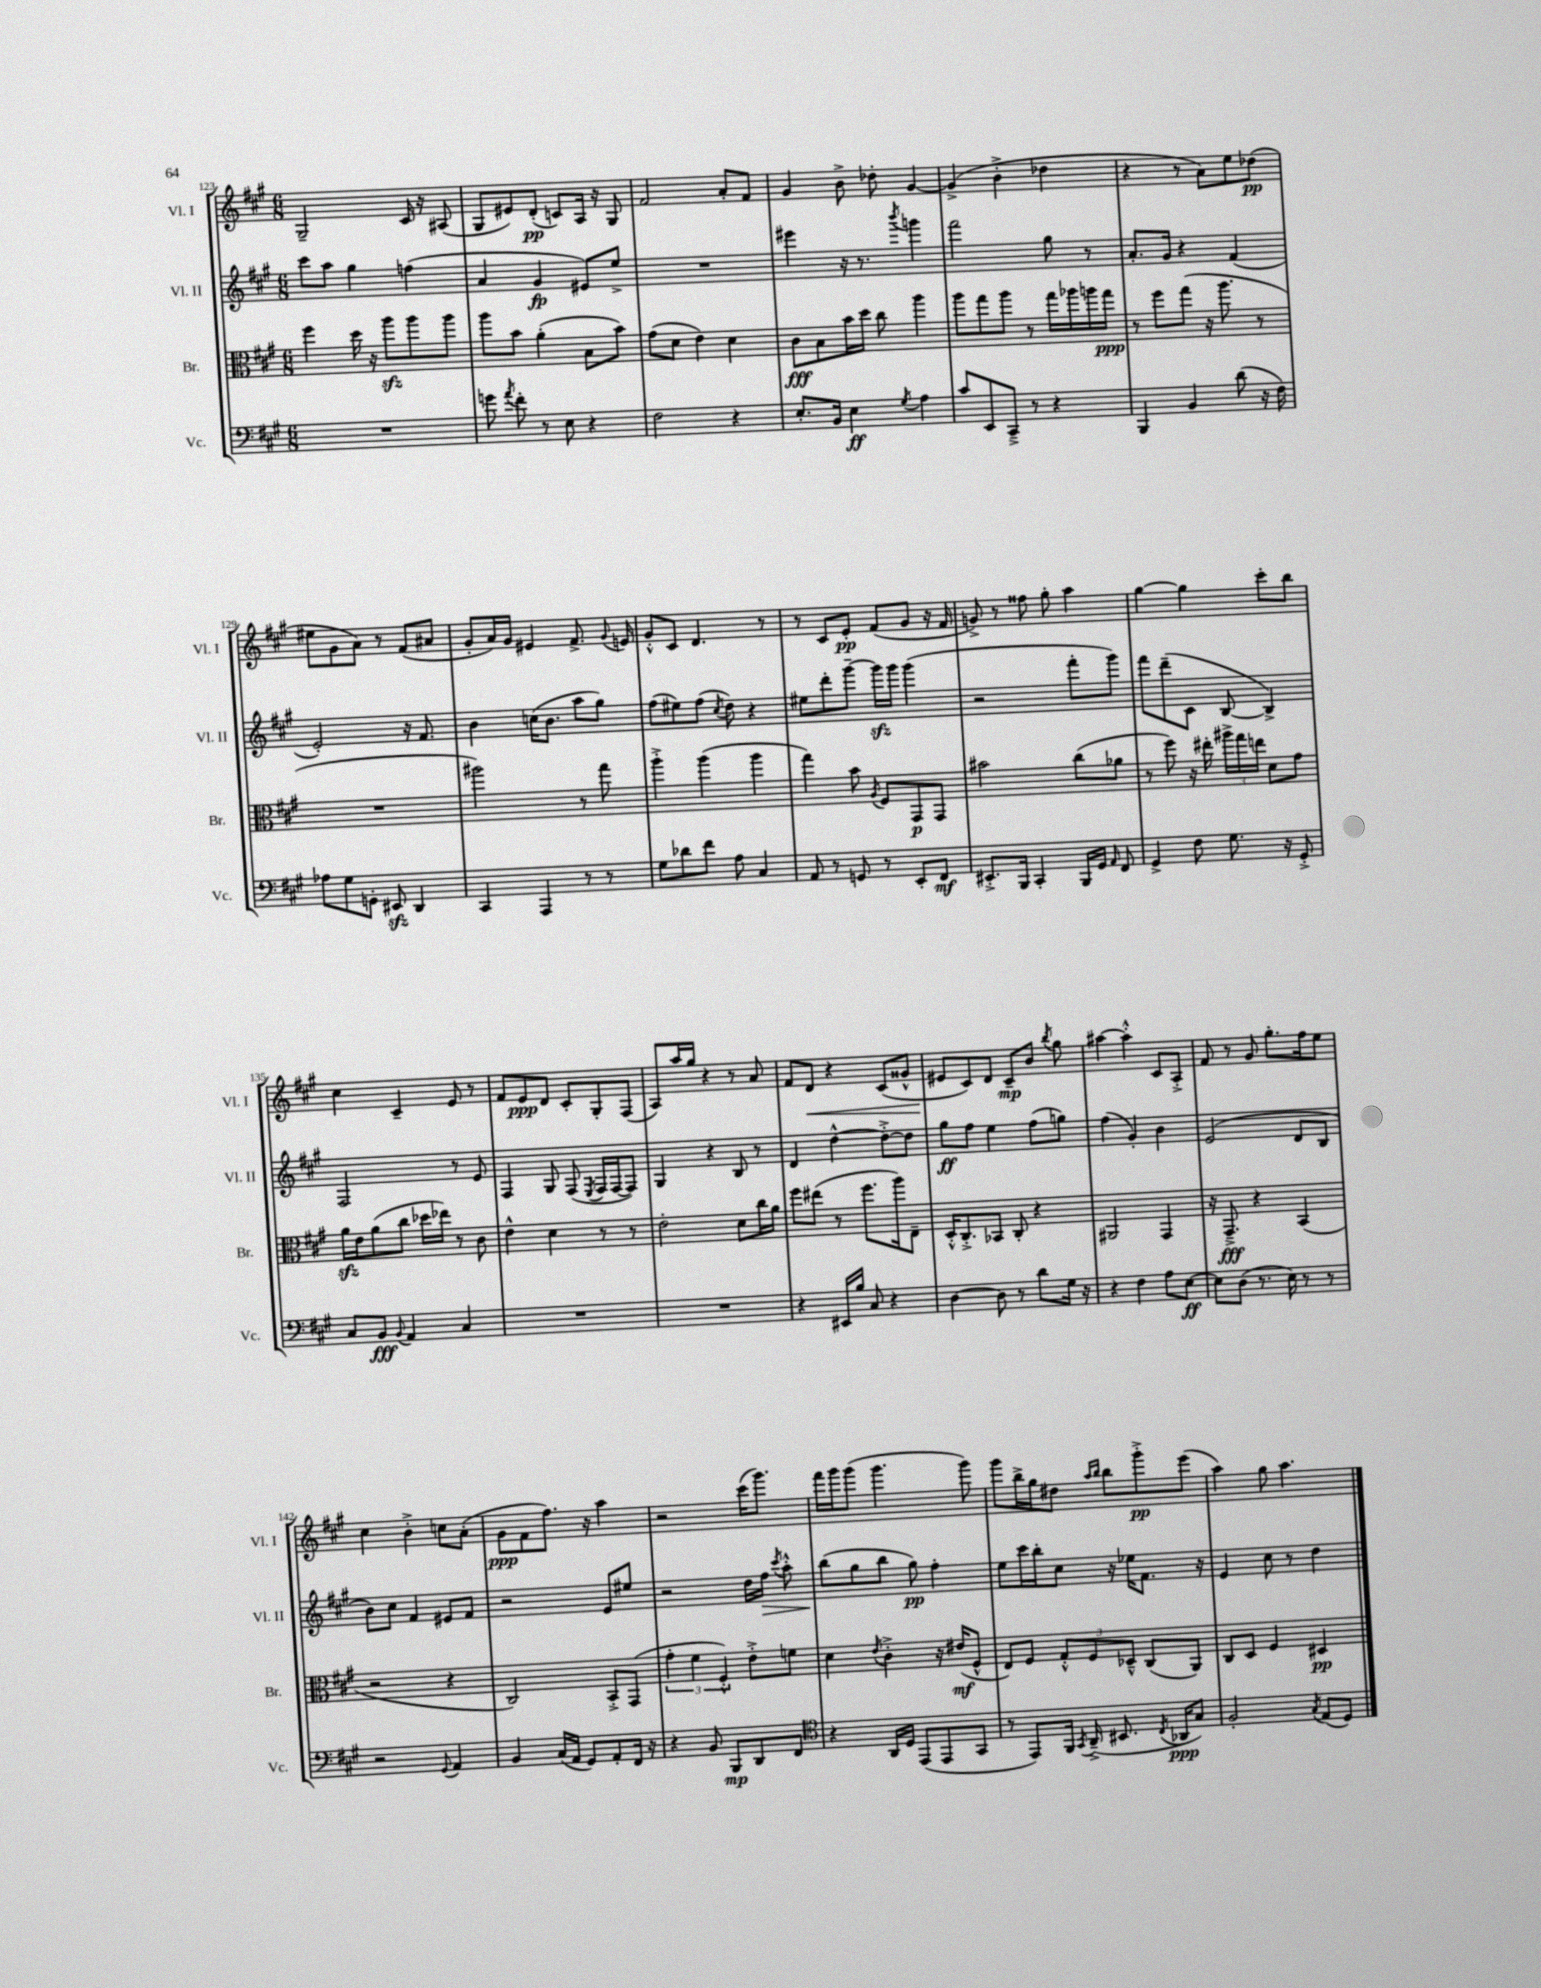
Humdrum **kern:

**kern	**dynam	**kern	**dynam	**kern	**dynam	**kern	**dynam
*part4	*part4	*part3	*part3	*part2	*part2	*part1	*part1
*staff4	*staff4	*staff3	*staff3	*staff2	*staff2	*staff1	*staff1
*I"Vc.	*	*I"Br.	*	*I"Vl. II	*	*I"Vl. I	*
*I'Vc.	*	*I'Br.	*	*I'Vl. II	*	*I'Vl. I	*
*clefF4	*	*clefC3	*	*clefG2	*	*clefG2	*
*k[f#c#g#]	*	*k[f#c#g#]	*	*k[f#c#g#]	*	*k[f#c#g#]	*
*M6/8	*	*M6/8	*	*M6/8	*	*M6/8	*
=123	=123	=123	=123	=123	=123	=123	=123
2.r	.	4ff#\	.	8ccc#\L	.	2G#~/	.
.	.	.	.	8aa\J	.	.	.
.	.	16dd\	.	4gg#\	.	.	.
.	.	16r	.	.	.	.	.
.	.	8aazz\L	.	.	.	.	.
.	.	8aa\	.	(4ffn\	.	16c#/	.
.	.	.	.	.	.	16r	.
.	.	8aa\J	.	.	.	(8A#X/	.
=124	=124	=124	=124	=124	=124	=124	=124
8gn\	.	8aa\L	.	4a/	.	8G#/L	.
8qa/	.	.	.	.	.	.	.
8f#'\	.	8b\J	.	.	.	8e#X/)	.
8r	.	(4a'\	.	4g#/	fp	(8d'/J	pp
8E\	.	.	.	.	.	8cn/L)	.
4r	.	8B\L	.	8e#X/L)	.	16A/Jk	.
.	.	.	.	.	.	16r	.
.	.	8b\J)	.	8ee^/J	.	8G#/	.
=125	=125	=125	=125	=125	=125	=125	=125
2F#\	.	(8g#\L	.	2.r	.	2f#/	.
.	.	8d\J	.	.	.	.	.
.	.	4e\)	.	.	.	.	.
4r	.	4d\	.	.	.	8a'/L	.
.	.	.	.	.	.	8f#/J	.
=126	=126	=126	=126	=126	=126	=126	=126
8.E'/L	.	8c#\L	fff	4eee#X\	.	4g#/	.
.	.	8B\	.	.	.	.	.
16BB/Jk	.	.	.	.	.	.	.
4E\	ff	16b\L	.	16r	.	8b^\	.
.	.	16dd\JJ	.	8.r	.	.	.
.	.	8cc#\	.	.	.	8dd-X'\	.
8qG#/	.	.	.	8qbbb/	.	.	.
4A\	.	4aa\	.	4gggn\	.	[4g#/	.
=127	=127	=127	=127	=127	=127	=127	=127
8c#/L	.	8aa\L	.	2fff#\	.	(4g#^/]	.
8EE/	.	8gg#\	.	.	.	.	.
8CC#~^/J	.	8aa\J	.	.	.	4b'^\	.
8r	.	8r	.	.	.	.	.
4r	.	16gg#\LL	.	8gg#\	.	4dd-X\	.
.	.	16aa-X\	.	.	.	.	.
.	.	16aan\	.	8r	.	.	.
.	.	16gg#\JJ	ppp	.	.	.	.
=128	=128	=128	=128	=128	=128	=128	=128
4BBB/	.	8r	.	8.a'/L	.	4r	.
.	.	8ff#\L	.	.	.	.	.
.	.	.	.	16g#/Jk	.	.	.
4BB/	.	(8gg#\J	.	4r	.	8r	.
.	.	16r	.	.	.	8a\L)	.
.	.	8.aa\	.	.	.	.	.
(8d\	.	.	.	(4f#/	.	8ee\	.
16r	.	8r	.	.	.	(8dd-X\J	pp
16F#\)	.	.	.	.	.	.	.
!!LO:LB:g=z
=129	=129	=129	=129	=129	=129	=129	=129
8A-X\L	.	2.r	.	2e'/)	.	8ee#X\L	.
8G#\	.	.	.	.	.	8g#\	.
8GGn'\J	.	.	.	.	.	8a\J)	.
8EE#Xzz/	.	.	.	.	.	8r	.
4DD/	.	.	.	16r	.	(8f#/L	.
.	.	.	.	8.f#/	.	.	.
.	.	.	.	.	.	8a#X/J	.
=130	=130	=130	=130	=130	=130	=130	=130
4CC#/	.	2aa#X\)	.	4b\	.	8g#'/L	.
.	.	.	.	.	.	16a/L)	.
.	.	.	.	.	.	16g#/JJ	.
4AAA/	.	.	.	(16ccn\KL	.	4e#X/	.
.	.	.	.	8.b\J	.	.	.
8r	.	8r	.	8aa\L	.	8.f#^/	.
8r	.	8gg#\	.	8gg#\J)	.	.	.
.	.	.	.	.	.	8qqg#/	.
.	.	.	.	.	.	16en/	.
=131	=131	=131	=131	=131	=131	=131	=131
8G#\L	.	4aa'^\	.	(8ff#\L	.	8g#'^^/L	.
8d-X\	.	.	.	8ee#X\)	.	8c#/J	.
8f#\J	.	(4aa\	.	(8ff#\J	.	4.d/	.
.	.	.	.	8qcc#/	.	.	.
8A\	.	.	.	8dd\)	.	.	.
4C#/	.	4aa\	.	4r	.	.	.
.	.	.	.	.	.	8r	.
=132	=132	=132	=132	=132	=132	=132	=132
8AA/	.	4gg#\)	.	8ee#X\L	.	8r	.
8r	.	.	.	8ddd'\	.	8c#/L	.
8GGn/	.	8b\	.	[8ggg#~\J	.	8e'/J	pp
.	.	8qA/	.	.	.	.	.
8r	.	8F#/L	.	16ggg#zz\LL]	.	(8f#/L	.
.	.	.	.	16ggg#\JJ	.	.	.
8EE'/L	.	8GG#/	p	(4ggg#\	.	8g#/J	.
8FF#/J	mf	8GG#/J	.	.	.	16r	.
.	.	.	.	.	.	16f#/	.
=133	=133	=133	=133	=133	=133	=133	=133
8.EE#X'^/L	.	2b#X\	.	2r	.	8gn^/)	.
.	.	.	.	.	.	8r	.
16BBB/Jk	.	.	.	.	.	.	.
4CC#'/	.	.	.	.	.	8ff##X\	.
.	.	.	.	.	.	8gg#'\	.
16BBB/LL	.	(8cc#\L	.	8fff#'\L	.	4aa\	.
16GG#/JJ	.	.	.	.	.	.	.
16qqAA/	.	.	.	.	.	.	.
8FF#/	.	8a-X\J	.	8ggg#\J)	.	.	.
=134	=134	=134	=134	=134	=134	=134	=134
4GG#^/	.	8r	.	8fff#\L	.	[4gg#\	.
.	.	8ff#\)	.	(8ddd~\	.	.	.
8F#\	.	16r	.	8c#\J	.	4gg#\]	.
.	.	16ee#X'\	.	.	.	.	.
8.G#\	.	24aa#X^\LL	.	[8B/	.	.	.
.	.	24gg#\	.	.	.	.	.
.	.	24een\JJ	.	.	.	.	.
.	.	8d\L	.	4B^/])	.	8ccc#'\L	.
16r	.	.	.	.	.	.	.
8GG#'^/	.	8g#\J	.	.	.	8bb\J	.
!!LO:LB:g=z
=135	=135	=135	=135	=135	=135	=135	=135
8C#/L	.	16azz\LL	.	2F#/	.	4cc#\	.
.	.	16e\J	.	.	.	.	.
8BB/J	fff	(8a\	.	.	.	.	.
8qqBB/	.	.	.	.	.	.	.
4AA/	.	8cc#\J	.	.	.	4c#~/	.
.	.	16dd-X\LL	.	.	.	.	.
.	.	16ee-X\JJ)	.	.	.	.	.
4C#/	.	8r	.	8r	.	8e/	.
.	.	8c#\	.	8e/	.	8r	.
=136	=136	=136	=136	=136	=136	=136	=136
2.r	.	4e^^\	.	4F#/	.	8f#/L	.
.	.	.	.	.	.	8e/	ppp
.	.	4d\	.	8G#/	.	8d/J	.
.	.	.	.	(8F#/	.	8c#'/L	.
.	.	.	.	8qE/	.	.	.
.	.	8r	.	16F#/LL	.	8G#'/	.
.	.	.	.	[16F#/J	.	.	.
.	.	8r	.	8F#/J])	.	(8F#/J	.
=137	=137	=137	=137	=137	=137	=137	=137
2.r	.	2e'\	.	4G#/	.	8A/L)	.
.	.	.	.	.	.	16aa/L	.
.	.	.	.	.	.	16gg#/JJ	.
.	.	.	.	4r	.	4r	.
.	.	8d\L	.	8B/	.	8r	.
.	.	16cc#\L	.	8r	.	8a/	.
.	.	16a\JJ	.	.	.	.	.
=138	=138	=138	=138	=138	=138	=138	=138
4r	.	8ff#\L	.	4d/	.	8f#/L	.
!	!	!	!	!	!	!	!LO:HP:b
.	.	(8ee#X\J	.	.	.	8d/J	<
16EE#X/LL	.	8r	.	[4dd^^\	.	4r	.
16B/JJ	.	.	.	.	.	.	.
8C#/	.	8.ff#\L	.	.	.	.	.
4r	.	.	.	8dd'^\L_	.	(8c#/L	.
.	.	16aa\k)	.	.	.	.	.
.	.	8E~\J	.	8dd\J]	.	8g##X^^/J	.
=139	=139	=139	=139	=139	=139	=139	=139
[4D\	.	16D'^^/KL	.	8gg#\L	ff	8e#X/L	.
.	.	8.C#'^/	.	.	.	.	.
.	.	.	.	8ff#\J	.	8c#/)	[
8D\]	.	8BB-X/J	.	4ee\	.	8d/J	.
8r	.	8C#'/	.	.	.	8c#~/L	mp
8d\L	.	4r	.	(8ff#\L	.	8b/J	.
.	.	.	.	.	.	8qbb/	.
16G#\Jk	.	.	.	8ggn\J)	.	8gg#\	.
16r	.	.	.	.	.	.	.
=140	=140	=140	=140	=140	=140	=140	=140
4r	.	2AA#X/	.	(4ff#\	.	[4aa#X\	.
4F#\	.	.	.	4g#'/)	.	4aa#'^^\]	.
8A\L	.	4GG#/	.	4b\	.	8c#/L	.
[8E\J	ff	.	.	.	.	8A'^/J	.
=141	=141	=141	=141	=141	=141	=141	=141
8E\L]	.	16r	.	(2e/	.	8f#/	.
.	.	8.GG#~^/	fff	.	.	.	.
(8D\J	.	.	.	.	.	8r	.
8.r	.	4r	.	.	.	8g#/	.
.	.	.	.	.	.	8.gg#'\L	.
16E\)	.	.	.	.	.	.	.
8r	.	(4BB/	.	8d/L	.	.	.
.	.	.	.	.	.	16ff#\k	.
8r	.	.	.	8B/J	.	8ee\J	.
!!LO:LB:g=z
=142	=142	=142	=142	=142	=142	=142	=142
2r	.	2r	.	8b\L)	.	4cc#\	.
.	.	.	.	8cc#\J	.	.	.
.	.	.	.	4f#/	.	4b'^\	.
8qqGG#/	.	.	.	.	.	.	.
4AA/	.	4r	.	8e#X/L	.	8ccn\L	.
.	.	.	.	8f#/J	.	(8a'\J	.
=143	=143	=143	=143	=143	=143	=143	=143
4BB/	.	2C#/)	.	2r	.	8g#\L	ppp
.	.	.	.	.	.	8f#\	.
(16C#/LL	.	.	.	.	.	8.ff#\J)	.
16AA/JJ	.	.	.	.	.	.	.
8GG#/L)	.	.	.	.	.	.	.
.	.	.	.	.	.	16r	.
8AA'/	.	8BB'^/L	.	8e/L	.	4aa\	.
16FF#/Jk	.	(8GG#/J	.	8ee#X/J	.	.	.
16r	.	.	.	.	.	.	.
=144	=144	=144	=144	=144	=144	=144	=144
4r	.	6g#'\	.	2r	.	2r	.
.	.	6f#\	.	.	.	.	.
8BB/	.	.	.	.	.	.	.
.	.	6F#'^^/)	.	.	.	.	.
8BBB/L	mp	.	.	.	.	.	.
8DD/	.	8e'^\L	.	16dd\LL	.	(16ccc#\KL	.
!	!	!	!	!	!LO:HP:b	!	!
.	.	.	.	16ff#\JJ	>	8.ggg#\J)	.
.	.	.	.	8qccc#/	.	.	.
8FF#/J	.	8fn\J	.	8aa'^^\	.	.	.
=145	=145	=145	=145	=145	=145	=145	=145
*clefC4	*	*	*	*	*	*	*
4r	.	4d\	.	(8bb\L	.	16fff#\LL	.
.	.	.	.	.	.	16ggg#\J	.
.	.	.	.	8gg#\	]	(8ggg#\J	.
.	.	8qe/	.	.	.	.	.
16AA/LL	.	4c#'^\	.	8bb\J	.	4.ggg#\	.
16D/JJ	.	.	.	.	.	.	.
(8EE/L	.	.	.	8gg#\)	pp	.	.
8EE/	.	16r	.	4ff#'\	.	.	.
.	.	(16e#X/KL	mf	.	.	.	.
8GG#/J	.	8F#^^/J	.	.	.	8ggg#\)	.
=146	=146	=146	=146	=146	=146	=146	=146
8r	.	8E/L)	.	8ee\L	.	8ggg#\L	.
8EE/L)	.	8F#/J	.	16ccc#\L	.	16bb^\L	.
.	.	.	.	16bb'\J	.	16gg#\J	.
16FF#/Jk	.	12G#'^^/L	.	8cc#\J	.	8dd#X\J	.
8qGG#/	.	.	.	.	.	.	.
(16AA~^/	.	.	.	.	.	.	.
.	.	12F#/	.	.	.	.	.
.	.	.	.	.	.	16qqaa/LL	.
.	.	.	.	.	.	16qqbb/JJ	.
8.BB#X/	.	.	.	16r	.	8bb\L	.
.	.	12D-X~^^/J	.	.	.	.	.
.	.	.	.	16ee-X\KL	.	.	.
.	.	(8C#/L	.	8.f#\J	.	8ggg#'^\	pp
8qC#/	.	.	.	.	.	.	.
16AA-X/KL	ppp	.	.	.	.	.	.
8G#/J)	.	8AA/J)	.	.	.	(8eee\J	.
.	.	.	.	16r	.	.	.
=147	=147	=147	=147	=147	=147	=147	=147
2F#'/	.	8C#/L	.	4e/	.	4aa\)	.
.	.	8D/J	.	.	.	.	.
.	.	4F#/	.	8cc#\	.	8gg#\	.
.	.	.	.	8r	.	4.aa\	.
8qG#/	.	.	.	.	.	.	.
(8E/L	.	4D#X/	pp	4dd\	.	.	.
8D/J)	.	.	.	.	.	.	.
==	==	==	==	==	==	==	==
*-	*-	*-	*-	*-	*-	*-	*-
